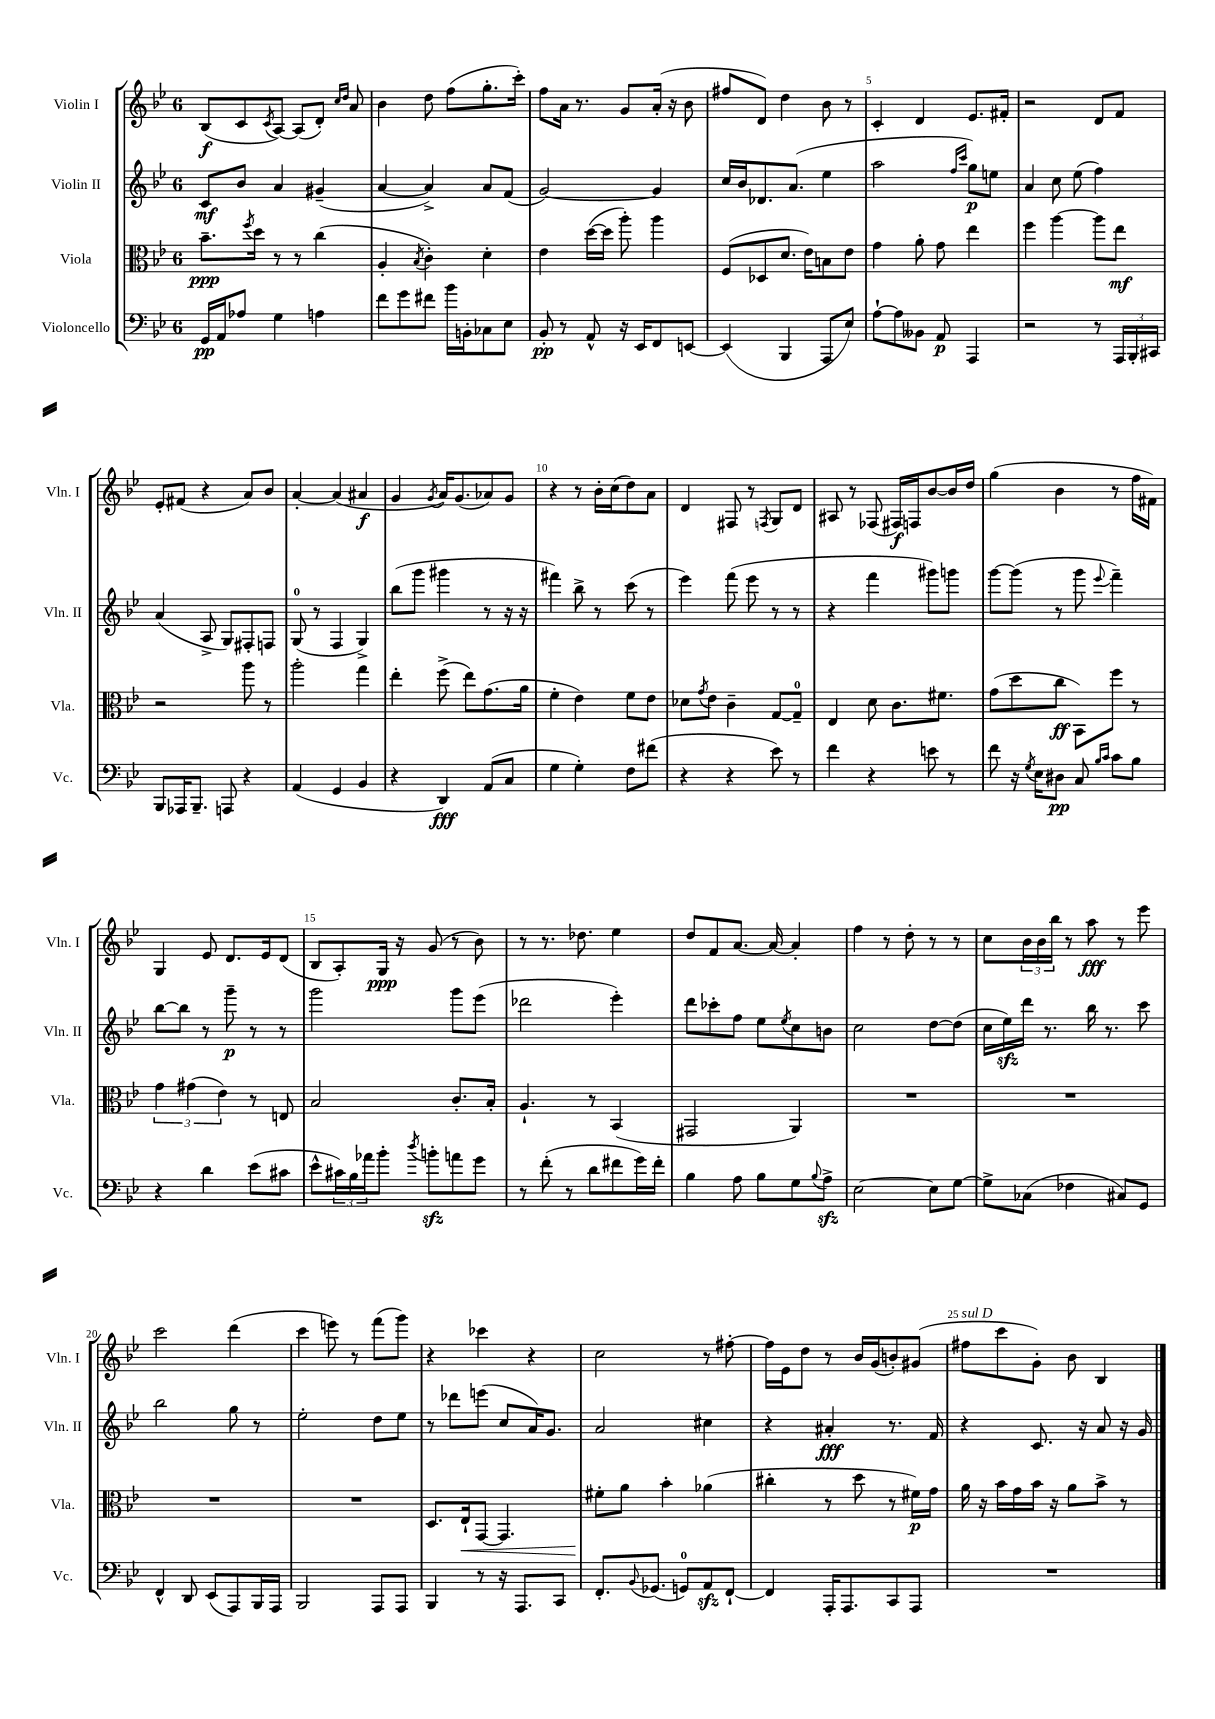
<<
\new StaffGroup <<
\new Staff = "s0" \with { instrumentName = "Violin I" shortInstrumentName = "Vln. I" } {
    \clef treble \key bes \major \once \override Staff.TimeSignature.style = #'single-digit \time 6/8
    bes8\f( c'8 \acciaccatura { c'8 } a8~) a8( d'8-.) \grace { c''16 d''16 } a'8 |
    bes'4 d''8 f''8( g''8.-. c'''16-.) |
    f''8 a'16 r8. g'8 a'16-.( r16 bes'8 |
    fis''8 d'8) d''4 bes'8 r8 |
    c'4-. d'4 ees'8. fis'16-. |
    r2 d'8 f'8 |
    ees'8-. fis'8( r4 a'8) bes'8 |
    a'4~-. a'4( ais'4\f |
    g'4 \acciaccatura { g'8 } a'16) g'8.( aes'8) g'8 |
    r4 r8 bes'16-. c''16( d''8) a'8 |
    d'4 fis8 r8 \acciaccatura { f8 } g8 d'8 |
    ais8 r8 fes8( fis16\f) f16 bes'8~ bes'16 d''16 |
    g''4( bes'4 r8 f''16 fis'16) |
    g4 ees'8 d'8. ees'16 d'8( |
    bes8 a8-.) g16\ppp r16 g'8( r8 bes'8) |
    r8 r8. des''8. ees''4 |
    d''8 f'8 a'8.~ a'16~ a'4-. |
    f''4 r8 d''8-. r8 r8 |
    c''8 \tuplet 3/2 { bes'16 bes'16 bes''16 } r8 a''8\fff r8 ees'''8 |
    c'''2 d'''4( |
    c'''4 e'''8) r8 f'''8( g'''8) |
    r4 ces'''4 r4 |
    c''2 r8 fis''8~-. |
    fis''16 ees'16 d''8 r8 bes'16 g'16( b'8-.) gis'8( |
    fis''8^\markup { \italic "sul D" } c'''8 g'8-.) bes'8 bes4 \bar "|." |
}
\new Staff = "s1" \with { instrumentName = "Violin II" shortInstrumentName = "Vln. II" } {
    \clef treble \key bes \major \once \override Staff.TimeSignature.style = #'single-digit \time 6/8
    c'8\mf bes'8 a'4 gis'4--( |
    a'4~ a'4->) a'8 f'8( |
    g'2~) g'4 |
    c''16 bes'16 des'8. a'8.( ees''4 |
    a''2 \grace { f''16 c'''16 } g''8\p) e''8 |
    a'4 c''8 ees''8( f''4) |
    a'4( a8-> g8) fis8-. f8 |
    g8-0( r8 f4 g4->) |
    bes''8( g'''8 gis'''4 r8 r16 r16 |
    fis'''4) bes''8-> r8 c'''8( r8 |
    ees'''4) f'''8( ees'''8 r8 r8 |
    r4 f'''4 gis'''8) g'''8 |
    g'''8~ g'''8( r8 g'''8 \appoggiatura { ees'''8 } f'''4--) |
    bes''8~ bes''8 r8 g'''8--\p r8 r8 |
    g'''2 g'''8 ees'''8( |
    des'''2 ees'''4-.) |
    d'''8 ces'''8-. f''8 ees''8 \acciaccatura { ees''8 } c''8 b'8 |
    c''2 d''8~ d''8( |
    c''16 ees''16\sfz) d'''16 r8. bes''16 r8. c'''8 |
    bes''2 g''8 r8 |
    ees''2-. d''8 ees''8 |
    r8 des'''8 e'''8( c''8 a'16) g'8. |
    a'2 cis''4 |
    r4 ais'4-.\fff r8. f'16 |
    r4 c'8. r16 a'8 r16 g'16 \bar "|." |
}
\new Staff = "s2" \with { instrumentName = "Viola" shortInstrumentName = "Vla." } {
    \clef alto \key bes \major \once \override Staff.TimeSignature.style = #'single-digit \time 6/8
    bes'8.--\ppp \acciaccatura { f''8 } d''16 r8 r8 c''4( |
    a4-. \acciaccatura { bes8 } c'4-.) d'4-. |
    ees'4 d''16~( d''16 a''8-.) a''4 |
    f8( des8 d'8. ees'16) b8 ees'8 |
    g'4 a'8-. g'8 ees''4 |
    f''4 a''4~ a''8 ees''8\mf |
    r2 a''8 r8 |
    a''2-. g''4 |
    ees''4-. f''8->( ees''8) g'8.( a'16 |
    f'4-. ees'4) f'8 ees'8 |
    des'8 \acciaccatura { g'8 } ees'8 c'4-- g8~ g8-0-- |
    ees4 d'8 c'8. fis'8. |
    g'8( d''8 c''8\ff bes,8) f''8 r8 |
    \tuplet 3/2 { g'4 gis'4( ees'4) } r8 e8 |
    bes2 c'8.-. bes16-. |
    a4.-! r8 bes,4( |
    gis,2 a,4) |
    R2. |
    R2. |
    R2. |
    R2. |
    d8. ees16-!\< g,8~ g,4. |
    fis'8-.\! a'8 bes'4-. aes'4( |
    cis''4-. r8 d''8 r8 fis'16\p) g'16 |
    a'16 r16 bes'16 g'16 bes'16 r16 a'8 bes'8-> r8 \bar "|." |
}
\new Staff = "s3" \with { instrumentName = "Violoncello" shortInstrumentName = "Vc." } {
    \clef bass \key bes \major \once \override Staff.TimeSignature.style = #'single-digit \time 6/8
    g,16\pp a,16 aes8 g4 a4 |
    f'8 g'8 fis'8 bes'16 b,16-. ces8 ees8 |
    bes,8-.\pp r8 a,8-^ r16 ees,16 f,8 e,8~ |
    e,4( bes,,4 a,,8 ees8) |
    a8~-! a8 beses,8 a,8\p a,,4 |
    r2 r8 \tuplet 3/2 { a,,16 bes,,16-. cis,16 } |
    bes,,8 aes,,16 bes,,8.-- a,,8 r4 |
    a,4( g,4 bes,4 |
    r4 d,4\fff) a,8( c8 |
    g4 g4-.) f8 fis'8( |
    r4 r4 ees'8) r8 |
    f'4 r4 e'8 r8 |
    f'8 r16 \acciaccatura { g8 } ees16 dis8\pp c8 \grace { bes16 c'16 } c'8 bes8 |
    r4 d'4 ees'8( cis'8 |
    ees'8-^ \tuplet 3/2 { cis'16) bes16 aes'16 } bes'8-. \acciaccatura { d''8 } b'8-.\sfz a'8 g'8 |
    r8 f'8-.( r8 d'8 fis'8 g'16) fis'16-. |
    bes4 a8 bes8 g8 \appoggiatura { bes8 } a8->\sfz |
    ees2~ ees8 g8~ |
    g8-> ces8( fes4 cis8) g,8 |
    f,4-^ d,8 ees,8( a,,8) bes,,16 a,,16 |
    bes,,2 a,,8 a,,8 |
    bes,,4 r8 r16 a,,8. c,8 |
    f,8.-. \appoggiatura { bes,8 } ges,8.( g,8-0) a,8\sfz f,8~-! |
    f,4 a,,16-. a,,8. c,8 a,,8 |
    R2. \bar "|." |
}
>>
>>
\layout { \context { \Score \override BarNumber.break-visibility = ##(#f #t #t) barNumberVisibility = #(every-nth-bar-number-visible 5) } }
